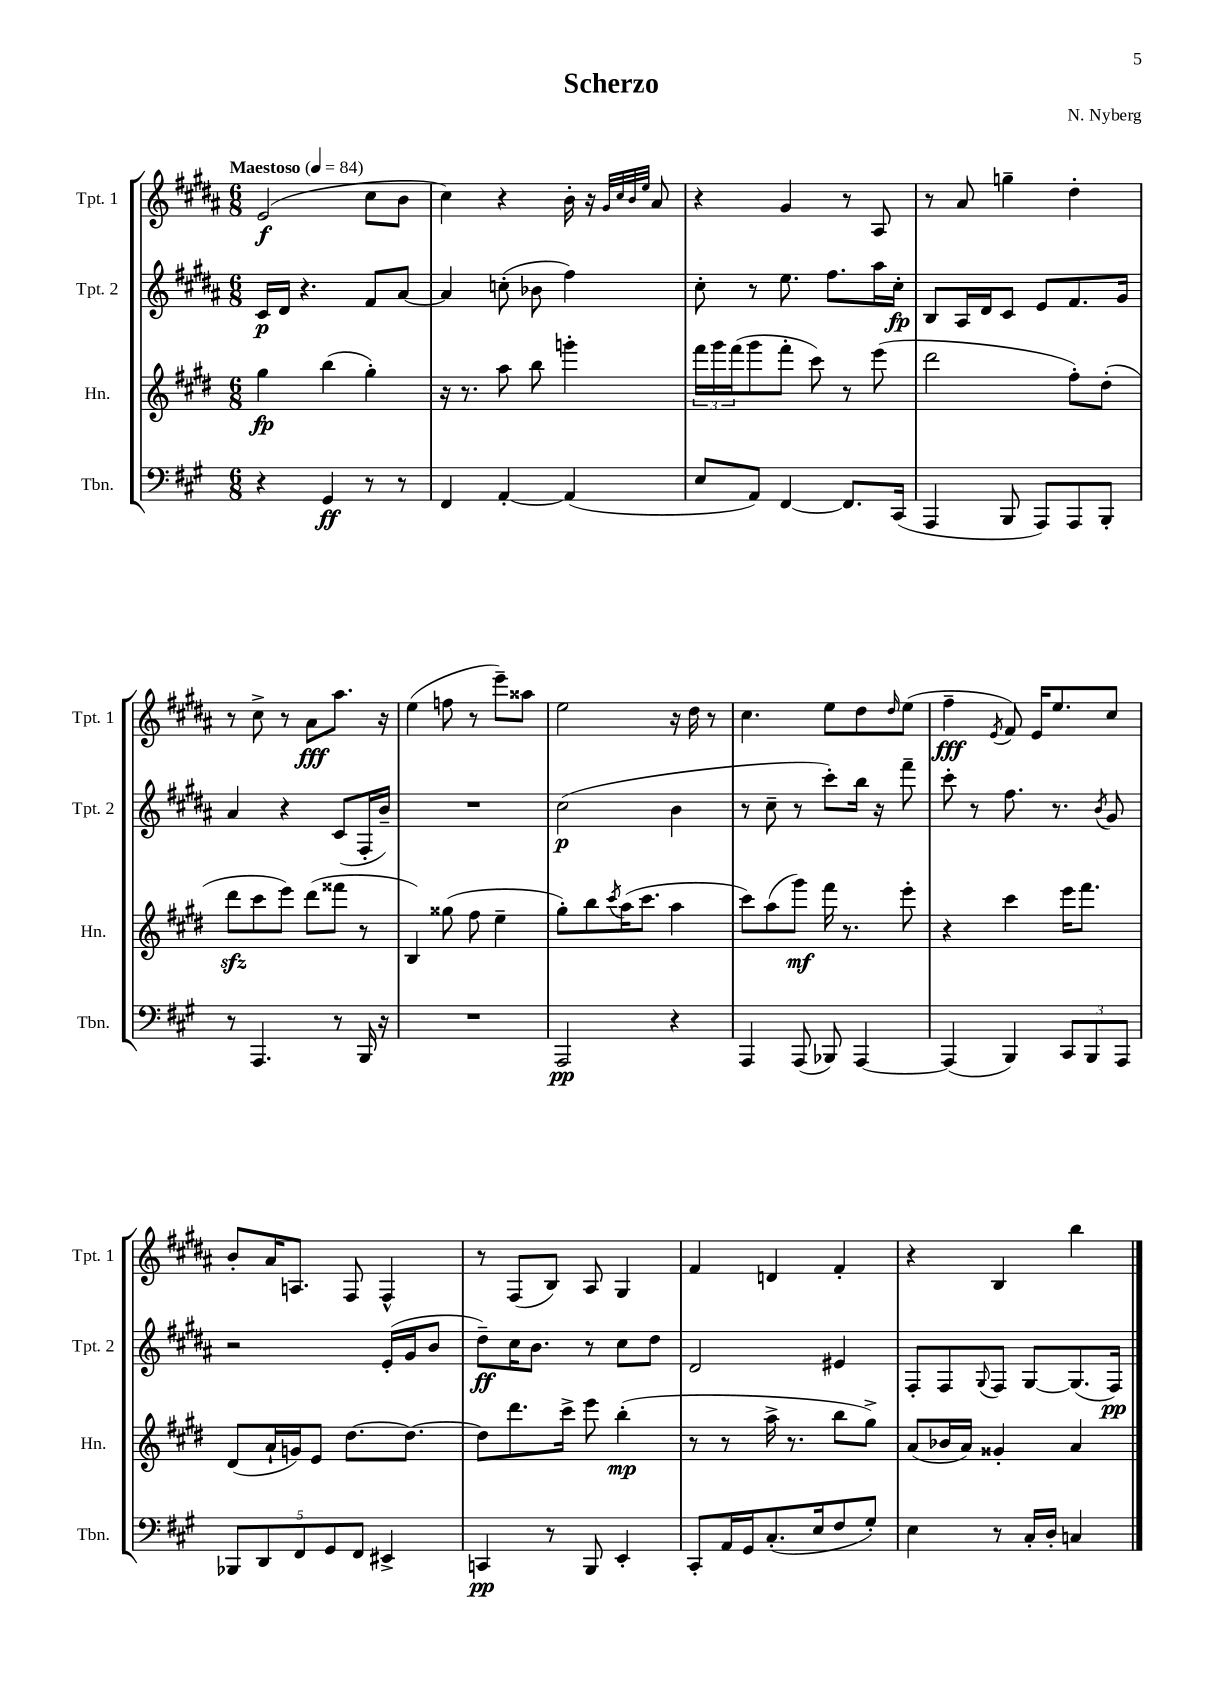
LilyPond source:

\header { title = "Scherzo" composer = "N. Nyberg" }
<<
\new StaffGroup <<
\new Staff = "s0" \with { instrumentName = "Tpt. 1" shortInstrumentName = "Tpt. 1" } {
    \clef treble \key b \major \numericTimeSignature \time 6/8 \tempo "Maestoso" 4 = 84
    e'2\f( cis''8 b'8 |
    cis''4) r4 b'16-. r16 \grace { gis'32 cis''32 b'32 e''32 } ais'8 |
    r4 gis'4 r8 ais8 |
    r8 ais'8 g''4-- dis''4-. |
    r8 cis''8-> r8 ais'8\fff ais''8. r16 |
    e''4( f''8 r8 e'''8--) aisis''8 |
    e''2 r16 dis''16 r8 |
    cis''4. e''8 dis''8 \grace { dis''16 } e''8( |
    fis''4--\fff \acciaccatura { e'8 } fis'8) e'16 e''8. cis''8 |
    b'8-. ais'16 a8. fis8 fis4-^ |
    r8 fis8( b8) ais8 gis4 |
    fis'4 d'4 fis'4-. |
    r4 b4 b''4 \bar "|." |
}
\new Staff = "s1" \with { instrumentName = "Tpt. 2" shortInstrumentName = "Tpt. 2" } {
    \clef treble \key b \major \numericTimeSignature \time 6/8
    cis'16\p dis'16 r4. fis'8 ais'8~ |
    ais'4 c''8-.( bes'8 fis''4) |
    cis''8-. r8 e''8. fis''8. ais''16 cis''16-.\fp |
    b8 ais16 dis'16 cis'8 e'8 fis'8. gis'16 |
    ais'4 r4 cis'8( fis16-. b'16--) |
    R2. |
    cis''2\p( b'4 |
    r8 cis''8-- r8 cis'''8-.) b''16 r16 fis'''8-- |
    cis'''8-. r8 fis''8. r8. \acciaccatura { b'8 } gis'8 |
    r2 e'16-.( gis'16 b'8 |
    dis''8--\ff) cis''16 b'8. r8 cis''8 dis''8 |
    dis'2 eis'4 |
    fis8-. fis8 \appoggiatura { gis8 } fis8 gis8~ gis8.( fis16\pp) \bar "|." |
}
\new Staff = "s2" \with { instrumentName = "Hn." shortInstrumentName = "Hn." } {
    \clef treble \key e \major \numericTimeSignature \time 6/8
    gis''4\fp b''4( gis''4-.) |
    r16 r8. a''8 b''8 g'''4-. |
    \tuplet 3/2 { fis'''16 gis'''16 fis'''16( } gis'''8 fis'''8-. cis'''8) r8 e'''8( |
    dis'''2 fis''8-.) dis''8-.( |
    dis'''8\sfz cis'''8 e'''8) dis'''8( fisis'''8 r8 |
    b4) gisis''8( fis''8 e''4-- |
    gis''8-.) b''8 \acciaccatura { cis'''8 } a''16( cis'''8. a''4 |
    cis'''8) a''8( gis'''8\mf) fis'''16 r8. e'''8-. |
    r4 cis'''4 e'''16 fis'''8. |
    dis'8( a'16-! g'16) e'8 dis''8.~ dis''8.~ |
    dis''8 dis'''8. cis'''16-> e'''8 b''4-.\mp( |
    r8 r8 a''16-> r8. b''8 gis''8->) |
    a'8( bes'16 a'16) gisis'4-. a'4 \bar "|." |
}
\new Staff = "s3" \with { instrumentName = "Tbn." shortInstrumentName = "Tbn." } {
    \clef bass \key a \major \numericTimeSignature \time 6/8
    r4 gis,4\ff r8 r8 |
    fis,4 a,4~-. a,4( |
    e8 a,8) fis,4~ fis,8. cis,16( |
    a,,4 b,,8 a,,8) a,,8 b,,8-. |
    r8 a,,4. r8 b,,16 r16 |
    R2. |
    a,,2\pp r4 |
    a,,4 a,,8( bes,,8) a,,4~ |
    a,,4( b,,4) \tuplet 3/2 { cis,8 b,,8 a,,8 } |
    \tuplet 5/4 { bes,,8 d,8 fis,8 gis,8 fis,8 } eis,4-> |
    c,4\pp r8 b,,8 e,4-. |
    cis,8-. a,16 gis,16 cis8.-.( e16 fis8 gis8-.) |
    e4 r8 cis16-. d16-. c4 \bar "|." |
}
>>
>>
\layout { \context { \Score \remove "Bar_number_engraver" } }
